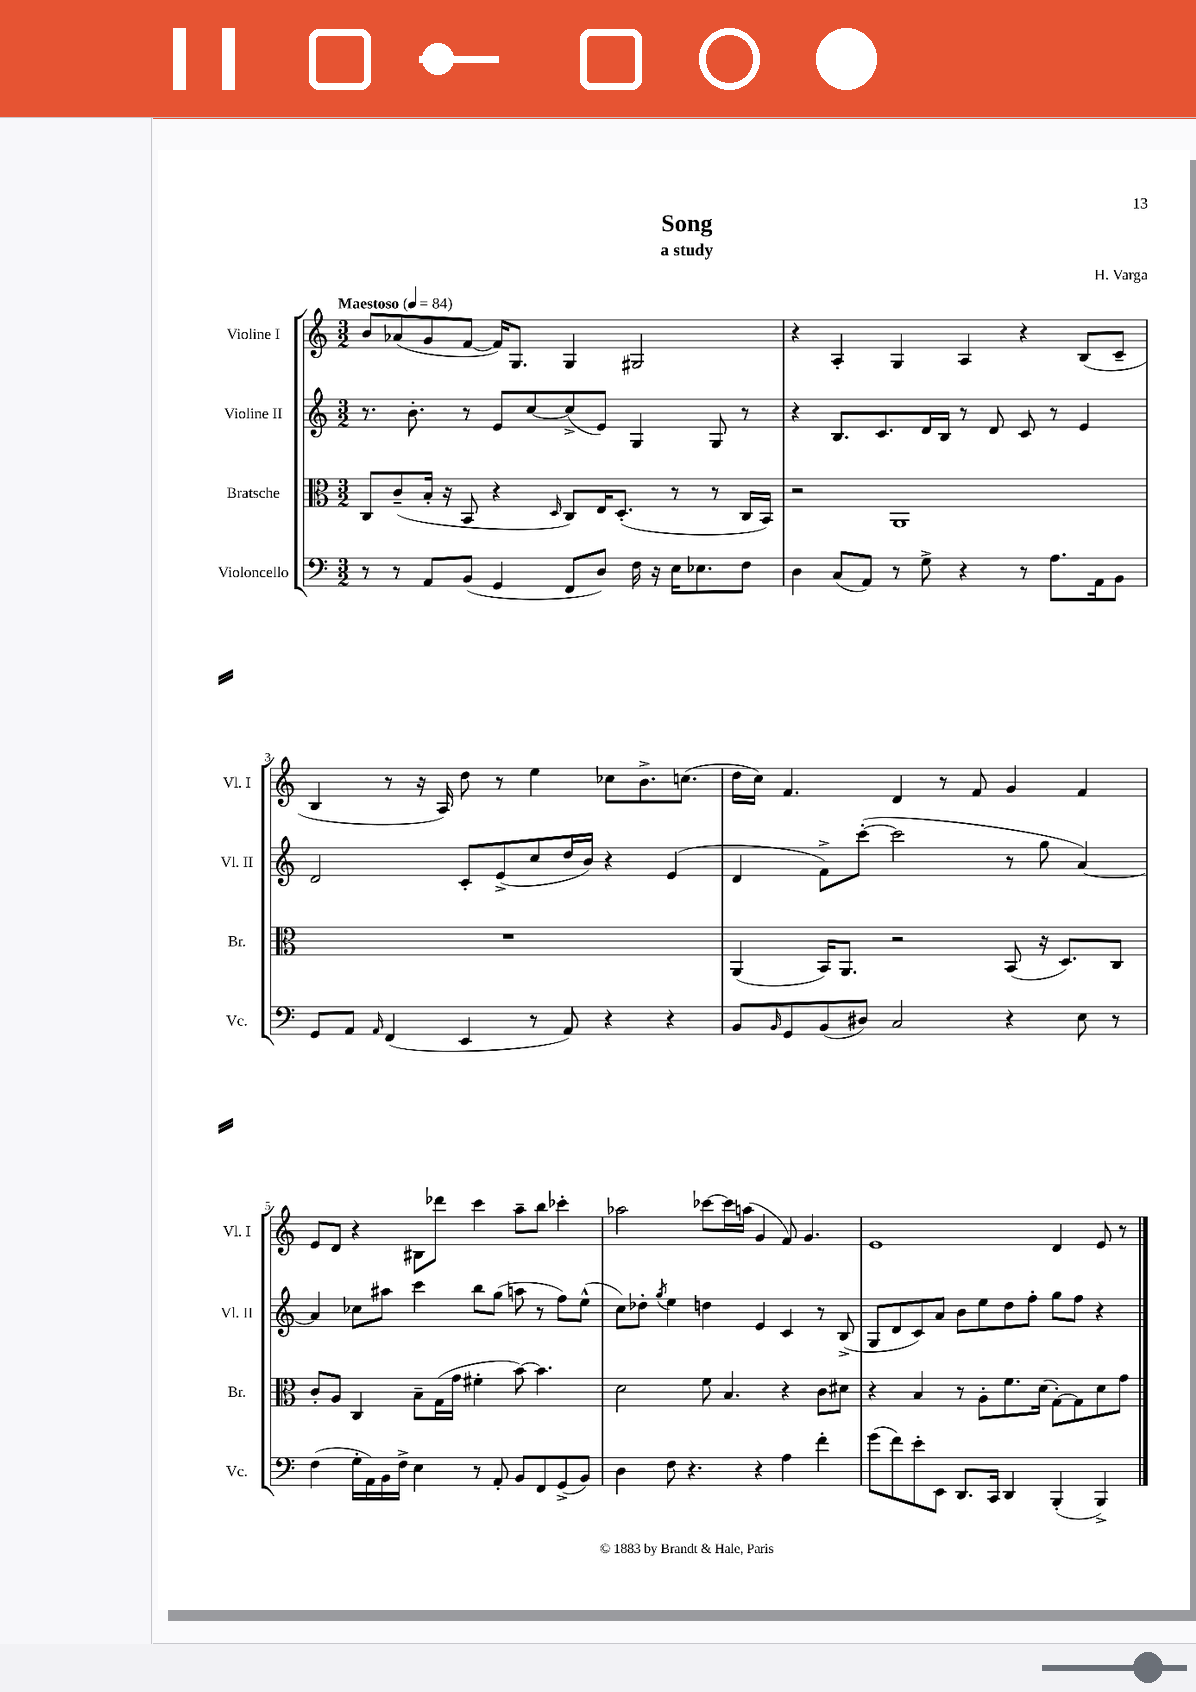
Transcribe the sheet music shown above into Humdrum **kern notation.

**kern	**kern	**kern	**kern
*part4	*part3	*part2	*part1
*staff4	*staff3	*staff2	*staff1
*I"Violoncello	*I"Bratsche	*I"Violine II	*I"Violine I
*I'Vc.	*I'Br.	*I'Vl. II	*I'Vl. I
*clefF4	*clefC3	*clefG2	*clefG2
*k[]	*k[]	*k[]	*k[]
*M3/2	*M3/2	*M3/2	*M3/2
*MM84	*MM84	*MM84	*MM84
=1	=1	=1	=1
!	!	!	!LO:TX:a:B:t=Maestoso
8r	8C/L	8.r	8b/L
8r	(8c~/	.	(8a-X/
.	.	8.b'\	.
8AA/L	16B'/Jk	.	8g/
.	16r	.	.
(8BB/J	8BB/	8r	[8f/J
4GG/	4r	8e/L	16f/KL])
.	.	.	8.G/J
.	.	[8cc/	.
.	16qqD/	.	.
8FF/L	8C/L)	(8cc^/]	4G/
8D/J)	16E/K	8e/J)	.
.	(8.D'/J	.	.
16F\	.	4G/	2G#X/
16r	.	.	.
16E\KL	8r	.	.
8.E-X\	.	.	.
.	8r	8G/	.
8F\J	16C/LL	8r	.
.	16BB/JJ)	.	.
=2	=2	=2	=2
4D\	2r	4r	4r
(8C/L	.	8.B/L	4A'/
8AA/J)	.	.	.
.	.	8.c/	.
8r	1AA	.	4G/
8G^\	.	16d/L	.
.	.	16B/JJ	.
4r	.	8r	4A/
.	.	8d/	.
8r	.	8c/	4r
8.A\L	.	8r	.
.	.	4e/	(8B/L
16AA\k	.	.	.
8BB\J	.	.	8c~/J
!!LO:LB:g=z
=3	=3	=3	=3
8GG/L	1.r	2d/	4B/
8AA/J	.	.	.
16qqAA/	.	.	.
(4FF/	.	.	8r
.	.	.	16r
.	.	.	16A/)
4EE/	.	8c'/L	8dd\
.	.	(8e^/	8r
8r	.	8cc/	4ee\
8AA/)	.	16dd/L	.
.	.	16b/JJ)	.
4r	.	4r	8cc-X\L
.	.	.	8.b^\
4r	.	(4e/	.
.	.	.	(8.ccn\J
=4	=4	=4	=4
8BB/L	(4AA/	4d/	16dd\LL
.	.	.	16cc\JJ)
16qqBB/	.	.	.
8GG/	.	.	4.f/
(8BB/	16BB/KL)	8f^\L)	.
.	8.AA/J	.	.
8D#X/J)	.	([8ccc'\J	.
2C/	2r	2ccc\]	4d/
.	.	.	8r
.	.	.	8f/
4r	(8BB/	8r	4g/
.	16r	8gg\	.
.	8.D/L)	.	.
8E\	.	[4a/)	4f/
8r	8C/J	.	.
!!LO:LB:g=z
=5	=5	=5	=5
(4F\	8c'/L	4a/]	8e/L
.	8A/J	.	8d/J
16G'\LL	4C/	8cc-X\L	4r
16AA\)	.	.	.
16BB\	.	8aa#X\J	.
16F^\JJ	.	.	.
4E\	8B~\L	4ccc\	8B#X\L
.	(16G\L	.	8ddd-X\J
.	16g\JJ	.	.
8r	4f#X'\	8bb\L	4ccc\
8AA'/	.	(8gg\J	.
8BB/L	[8b\)	8aan\	8aa~\L
8FF/	4.b\]	8r	8bb\J
(8GG^/	.	8ff\L)	4ccc-X'\
8BB/J)	.	(8ee^^\J	.
=6	=6	=6	=6
4D\	2d\	8cc\L)	2aa-X\
.	.	8dd-X'\J	.
.	.	8qgg/	.
8F\	.	4ee\	.
4.r	.	.	.
.	8f\	4ddn\	[8ccc-X\L
.	4.B/	.	16ccc-\L]
.	.	.	(16aan\JJ
4r	.	4e/	4g/
4A\	4r	4c/	8f/)
.	.	.	4.g/
4f'\	8c\L	8r	.
.	8d#X\J	(8B^/	.
=7	=7	=7	=7
(8g\L	4r	8G/L	1e
8f\)	.	8d/	.
8e'\	4B/	8c/)	.
8EE\J	.	8a/J	.
8.DD/L	8r	8b\L	.
.	8A'\L	8ee\	.
16CC/Jk	.	.	.
4DD/	8.f\	8dd\	.
.	.	8ff'\J	.
.	(16d\Jk	.	.
(4BBB'/	[8G'\L)	8gg\L	4d/
.	8G\]	8ff\J	.
4BBB^/)	8d\	4r	8e/
.	8g\J	.	8r
==	==	==	==
*-	*-	*-	*-
